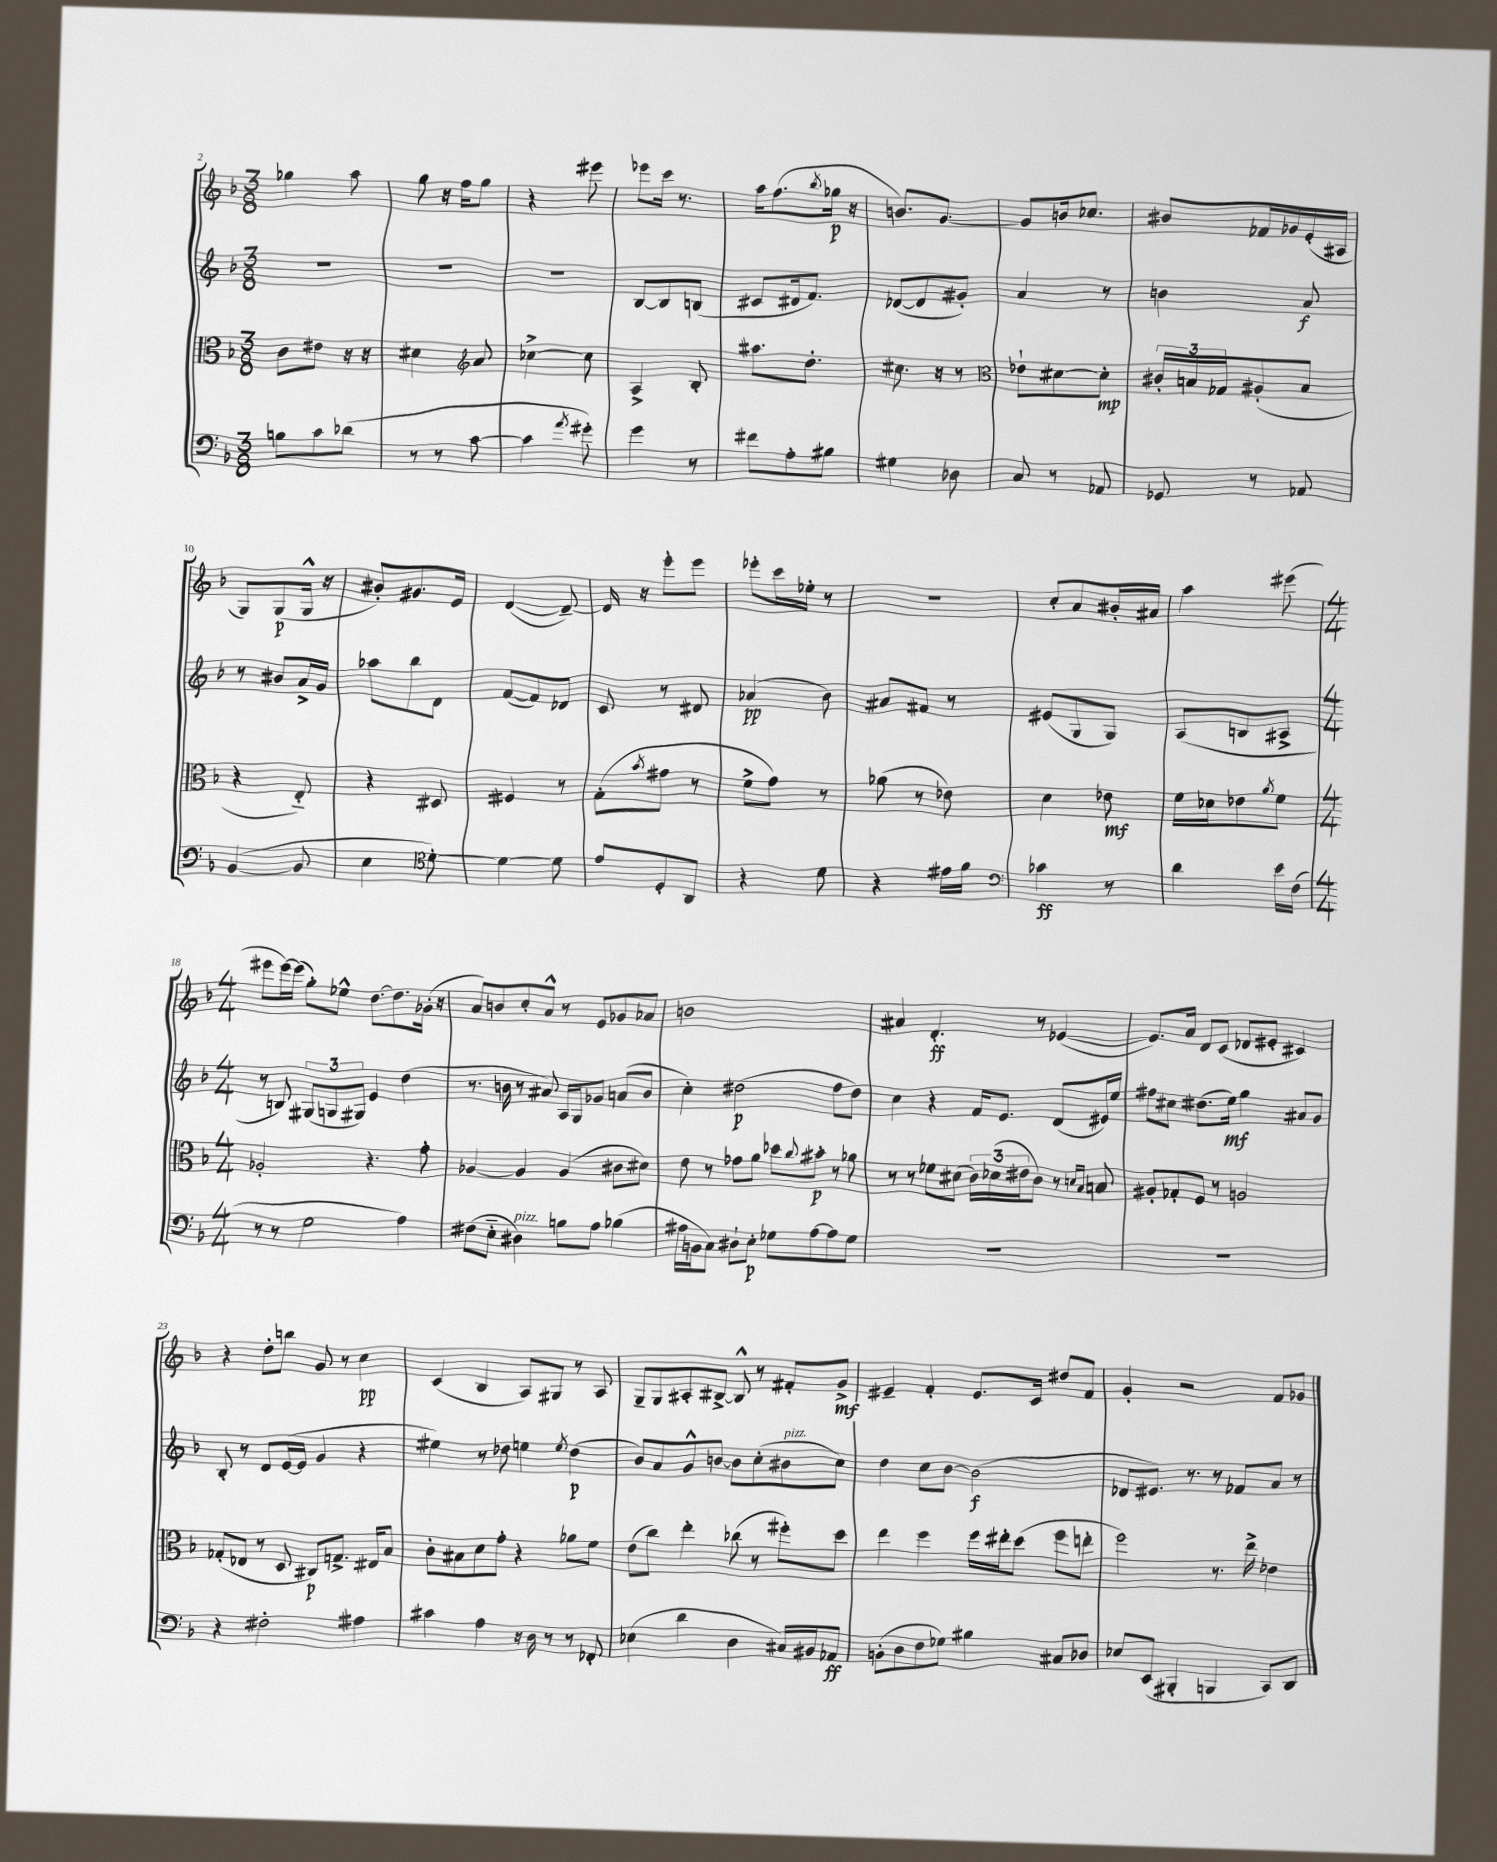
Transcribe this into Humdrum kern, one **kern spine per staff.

**kern	**kern	**kern	**kern
*staff4	*staff3	*staff2	*staff1
*clefF4	*clefC3	*clefG2	*clefG2
*k[b-]	*k[b-]	*k[b-]	*k[b-]
*M3/8	*M3/8	*M3/8	*M3/8
8B	8c	4.r	4gg-
8c	8e#	.	.
(8d-	16r	.	8aa
.	16r	.	.
=	=	=	=
8r	4d#	4.r	8gg
8r	.	.	16r
.	.	.	16ff
*	*clefG2	*	*
[8c	8a	.	8gg
=	=	=	=
4c]	[4cc-^	4.r	4r
8qa	.	.	.
8g#')	8cc-]	.	8eee#
=	=	=	=
4g	4A^	[8B-	8eee-
.	.	8B-]	16ccc
.	.	.	8.r
8r	8B-'	(8B	.
=	=	=	=
8f#	8.aa#	8c#	16aa
.	.	.	(8.ff
8A'	.	16d#	.
.	8.dd'	8.f)	.
.	.	.	8qbb-
8B#	.	.	16gg-
.	.	.	16r
=	=	=	=
4G#	8.cc#	([8d-	8.b)
.	.	8d-]	.
.	16r	.	[8.g
8D-	8r	8g#')	.
=	=	=	=
*	*clefC3	*	*
8C	8e-`	4a	8g]
8r	[8d#	.	16b
.	.	.	8.cc-
8AA-	8d#']	8r	.
=	=	=	=
8GG-	24c#'	4b	8b#
.	24B	.	.
.	24G-	.	.
8r	(8A#'	.	16f-
.	.	.	16g-
8AA-	8B	8a	(16e'
.	.	.	16A#
=	=	=	=
([4BB-	4r	8r	8G)
.	.	8b#	(8G
8BB-]	8E'~)	16a^	16G^^
.	.	16g	16r
=	=	=	=
4E	4r	8aa-	8b#')
.	.	8bb-	8.g#
*clefC4	*	*	*
[8d')	8D#	8d	.
.	.	.	16e
=	=	=	=
4d_	4F#	([8f	([4d
.	.	8f])	.
8d]	8r	8d-	8d~_)
=	=	=	=
8e	(8G'	8c	16d]
.	.	.	16r
.	8qb-	.	.
8D'	8g#	8r	8eee'
8AA	8r	8d#	8eee
=	=	=	=
4r	8f^	(4a-	8eee-'
.	8g)	.	16ccc
.	.	.	16ee-'
8d	8r	8b-)	8r
=	=	=	=
4r	(8a-	8a#	4.r
.	8r	8f#	.
16e#	8e-)	8r	.
16f	.	.	.
=	=	=	=
*clefF4	*	*	*
4c-	4d	(8e#	8cc'
.	.	8G	8a
8r	8e-	8G)	16b#'
.	.	.	16a#
=	=	=	=
4d	16f	(8A	4aa
.	16d-	.	.
.	8e-	8B	.
.	8qa	.	.
16e	8f	8A#^	(8eee#
(16F	.	.	.
=	=	=	=
*M4/4	*M4/4	*M4/4	*M4/4
8r	2A-'	8r	8eee#
8r	.	8B)	[16eee#)
.	.	.	(16eee#]
2G	.	(12G#	8gg')
.	.	12G	.
.	.	.	8ee-^^
.	.	12G#)	.
.	4.r	4e	[8.dd
.	.	.	8.dd]
4A)	.	(4dd	.
.	8g'	.	(16g-'
.	.	.	16r
=	=	=	=
(8F#	[4A-	8.r	8a)
8E'~	.	.	8b
.	.	16b	.
4D#)	4A-]	8r	8cc'
.	.	8a#)	8a^^
8B	(4A-	16A	8r
.	.	16G	.
8A	.	8g-	8e
(4B-	8c#	(8a	8g-
.	8d#)	8b	8a-
=	=	=	=
16A#	8e	4cc')	1b
16BB	.	.	.
8C)	8r	.	.
8D#`	8g-	(2dd#	.
8E'	8a	.	.
8G-	8dd-	.	.
.	8qqcc	.	.
[8A#	8b#'	.	.
8A#]	8r	8ff	.
8G-	8a-	8dd#)	.
=	=	=	=
1r	8r	4cc	4a#
.	8r	.	.
.	8f-	4r	4.d'
.	(8d#	.	.
.	24c)	16f	.
.	(24d-	.	.
.	.	8.e	.
.	24e#	.	.
.	8c)	.	8r
.	8r	(8d	([4e-
.	16qqd	.	.
.	16qqB-	.	.
.	8B	16e#)	.
.	.	16ee	.
=	=	=	=
1r	8A#'	8ff#	8.e-])
.	8G-'	8cc#	.
.	.	.	16a
.	8F	(8.dd#	8d
.	8r	.	(8c
.	.	16ee)	.
.	2A	4gg	8d-
.	.	.	8e#'
.	.	8a#	4c#)
.	.	8g	.
=	=	=	=
4r	(8G-'	8B-'	4r
.	8E-	8r	.
2F#'	8r	8d	8dd'
.	8D	([16e	8bb
.	.	16e]	.
.	8C#)	4g	8g
.	8.G^	.	8r
4A#	.	4r	4cc
.	16E#	.	.
.	8B-	.	.
=	=	=	=
4c#	8c'	4ee#)	(4c
.	8B#	.	.
4A	8d	8r	4B-
.	8g'	8dd-	.
16r	4r	4ee	8A)
16D	.	.	.
8r	.	.	8G#
.	.	8qee	.
8r	8a-	(4dd-	8r
8FF-'	8f	.	8A
=	=	=	=
(4E-	(8e	8b-)	8G~
.	8cc)	8a	8G
4d	4ee'	8g^^	8A#'
.	.	[8b	[8B#^
4D	(8cc-	8b]	8B#^^]
.	8r	(8cc'	8r
16C#)	8ff#')	8b#	8f#'
16BB#	.	.	.
8AA-	8dd	8cc)	8g^
=	=	=	=
(8BB'	4ee	4dd	4e#~
8D	.	.	.
8F	4ff	8cc	4f'
8G-)	.	[8b-	.
4B#	16ff	(2b-]	8.e#
.	16ee#'	.	.
.	(8dd	.	.
.	.	.	16c
8C#	8ff	.	8dd#
8D-	8ee'	.	8f
=	=	=	=
8E-	2ff)	8d-	4g'
(8EE	.	8.e#)	.
4BBB#'	.	.	2r
.	.	8.r	.
4BBB	8.r	8r	.
.	.	8f-	.
.	16ee^	.	.
8CC)	4e-	8a	8f
8DD	.	8r	8g-
==	==	==	==
*-	*-	*-	*-
